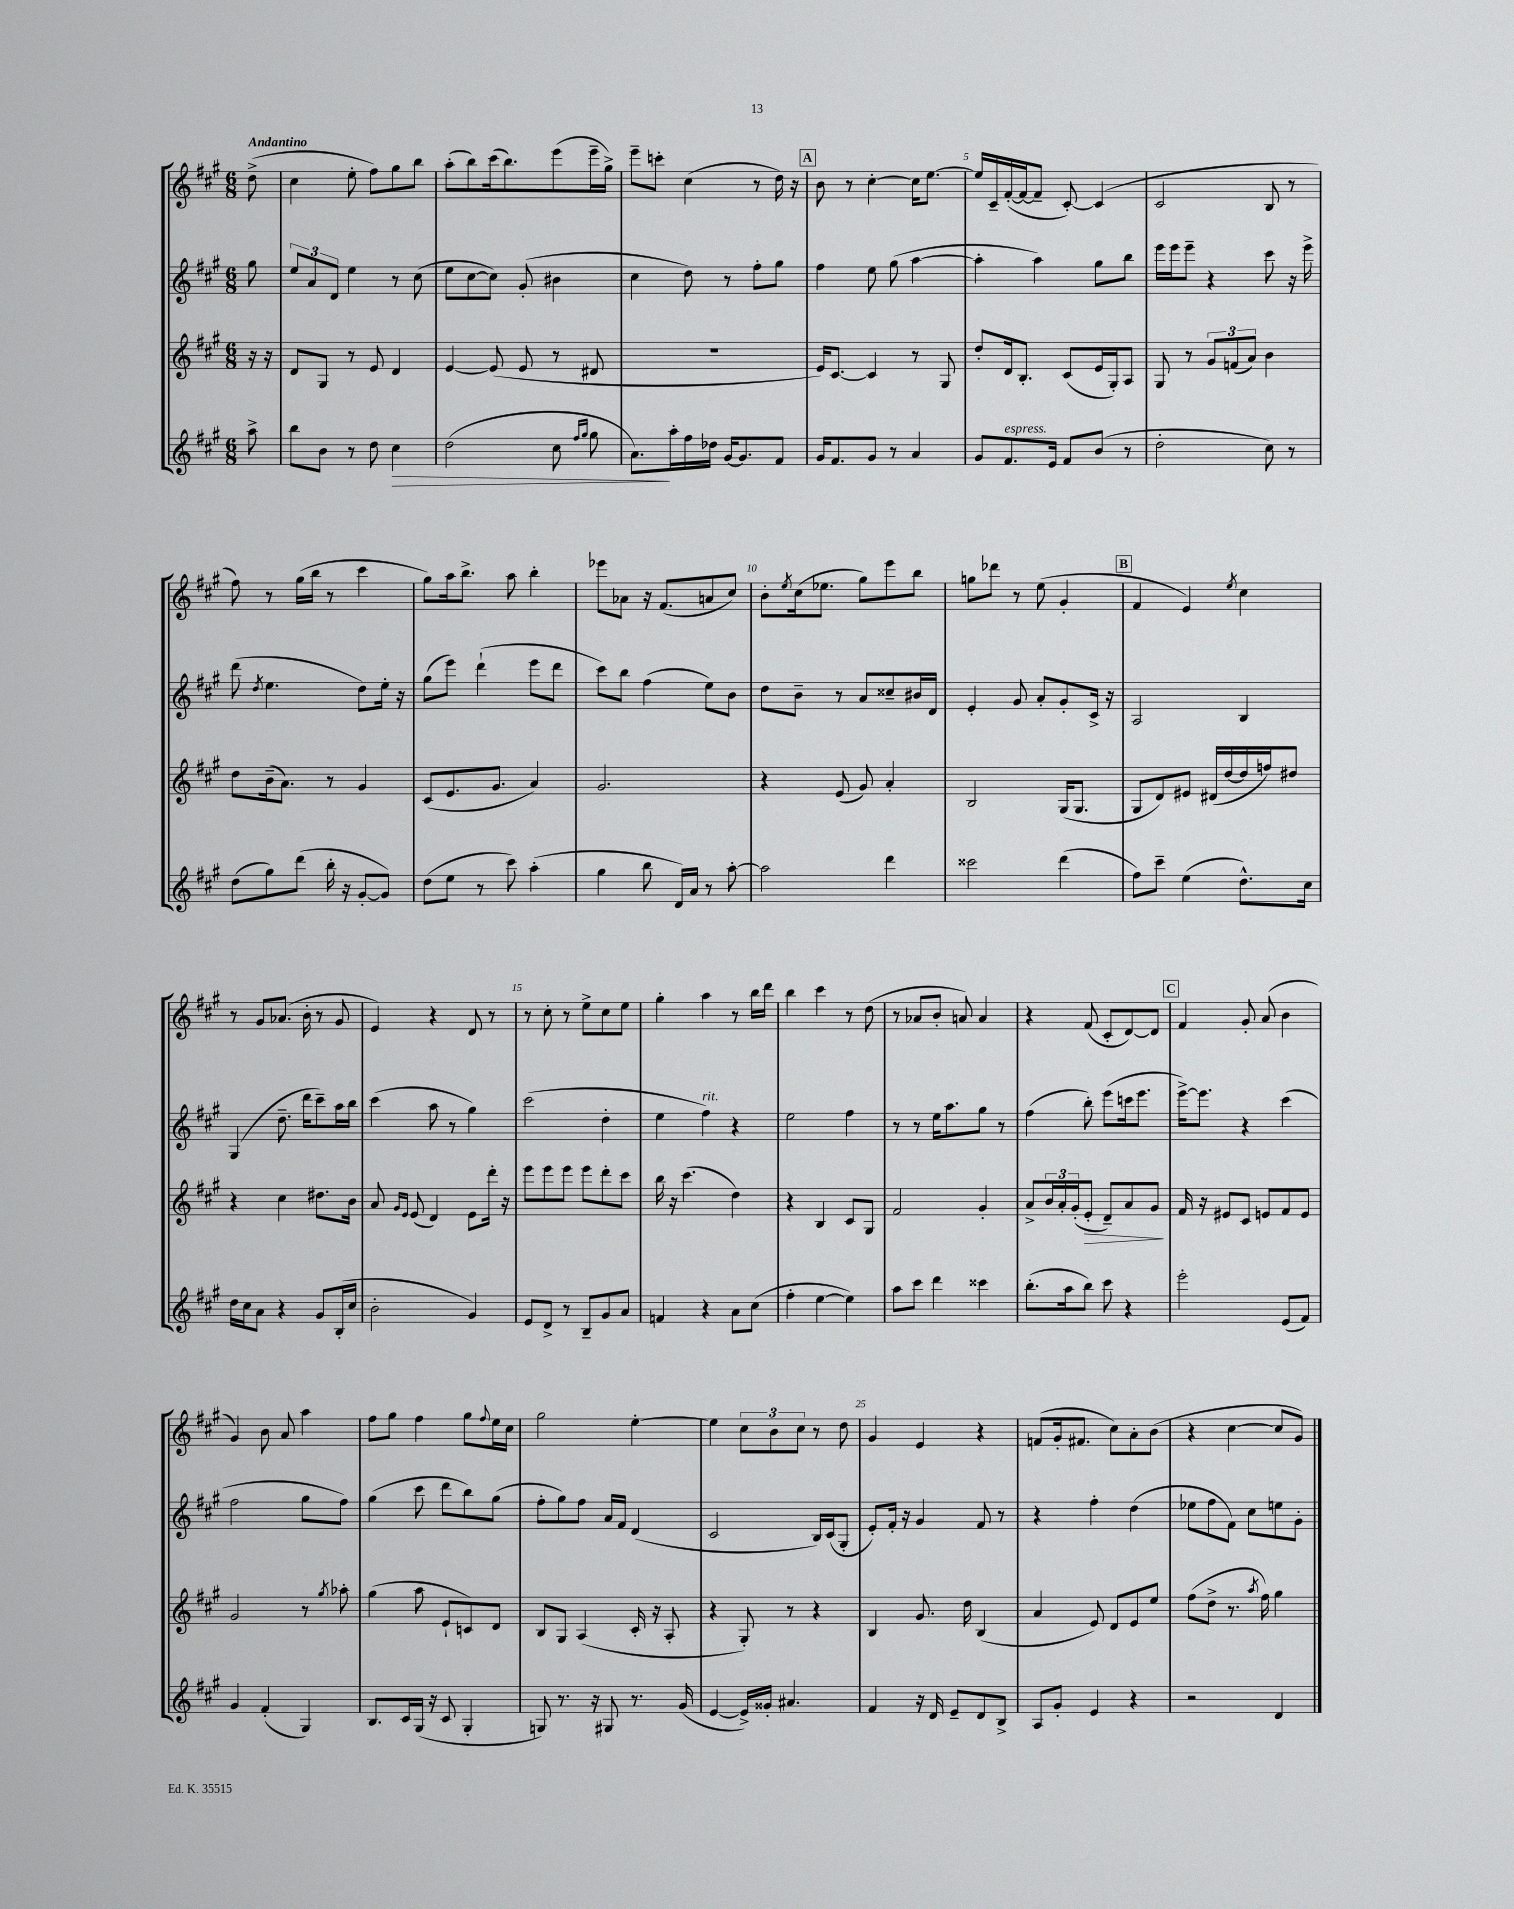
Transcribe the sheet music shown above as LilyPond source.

<<
\new StaffGroup <<
\new Staff = "s0" {
    \clef treble \key a \major \numericTimeSignature \time 6/8 \partial 8 \tempo "Andantino"
    d''8->( |
    cis''4 e''8-. fis''8) gis''8 b''8 |
    a''8-.( b''8) cis'''16( b''8.) e'''8( e'''16-- gis''16->) |
    e'''8-- c'''8-. cis''4( r8 d''16) r16 |
    \mark \markup { \box "A" } b'8 r8 cis''4~-. cis''16 e''8.~ |
    e''16 cis'16-- fis'16~-.( fis'16~ fis'8-- cis'8~-.) cis'4( |
    cis'2 b8 r8 |
    fis''8) r8 gis''16( b''16 r8 cis'''4 |
    gis''8) a''16 b''8.-> a''8 b''4-. |
    ees'''8 aes'8 r16 fis'8.( a'8 cis''8) |
    b'8-. \acciaccatura { e''8 } cis''16( ees''8. gis''8) e'''8 b''8 |
    g''8 des'''8 r8 e''8( gis'4-. |
    \mark \markup { \box "B" } fis'4 e'4) \acciaccatura { e''8 } cis''4 |
    r8 gis'8 aes'8.( b'16-. r8 gis'8 |
    e'4) r4 d'8 r8 |
    r8 cis''8-. r8 e''8-> cis''8 e''8 |
    gis''4-. a''4 r8 b''16 d'''16 |
    b''4 cis'''4 r8 d''8( |
    r8 aes'8 b'8-. a'8) a'4 |
    r4 fis'8( cis'8-. d'8~) d'8 |
    \mark \markup { \box "C" } fis'4 gis'8-. a'8( b'4 |
    gis'4) b'8 a'8 a''4 |
    fis''8 gis''8 fis''4 gis''8 \appoggiatura { fis''8 } e''16 cis''16 |
    gis''2 e''4~-. |
    e''4 \tuplet 3/2 { cis''8 b'8 cis''8 } r8 d''8 |
    gis'4 e'4 r4 |
    f'8( gis'16-. fis'8. cis''8) a'8-. b'8( |
    r4 cis''4~ cis''8 gis'8) \bar "|." |
}
\new Staff = "s1" {
    \clef treble \key a \major \numericTimeSignature \time 6/8 \partial 8
    gis''8 |
    \tuplet 3/2 { e''8 a'8 d'8 } e''4 r8 cis''8( |
    e''8 cis''8~ cis''8) gis'8-.( bis'4 |
    cis''4 d''8) r8 fis''8-. gis''8 |
    \mark \markup { \box "A" } fis''4 e''8 gis''8( a''4~ |
    a''4-. a''4) gis''8 b''8 |
    e'''16 e'''16 e'''8-- r4 cis'''8 r16 e'''16-> |
    d'''8( \acciaccatura { d''8 } e''4. d''8) e''16-. r16 |
    gis''8( e'''8) d'''4-!( e'''8 d'''8 |
    cis'''8) b''8 fis''4( e''8) b'8 |
    d''8 b'8-- r8 a'8 cisis''8-- bis'16 d'16 |
    e'4-. gis'8 a'8-. gis'8-. cis'16-> r16 |
    \mark \markup { \box "B" } a2 b4 |
    gis4( d''8.-- d'''16 cis'''8--) a''16 b''16 |
    cis'''4( a''8 r8 gis''4) |
    cis'''2( d''4-. |
    e''4 fis''4^\markup { \italic "rit." }) r4 |
    e''2 fis''4 |
    r8 r8 e''16 a''8. gis''8 r8 |
    fis''4( b''8-.) e'''8( c'''16 e'''8. |
    \mark \markup { \box "C" } e'''16~->) e'''8. r4 cis'''4( |
    fis''2 gis''8 fis''8) |
    gis''4( cis'''8 d'''8 b''8) gis''8( |
    fis''8-. gis''8) fis''8 a'16 fis'16 d'4( |
    cis'2 b16) cis'16( gis8-. |
    e'8-.) fis'16-. r16 gis'4 fis'8 r8 |
    r4 fis''4-. d''4( |
    ees''8 fis''8 fis'8) cis''8 e''8 gis'8-. \bar "|." |
}
\new Staff = "s2" {
    \clef treble \key a \major \numericTimeSignature \time 6/8 \partial 8
    r16 r16 |
    d'8 gis8 r8 e'8 d'4 |
    e'4~ e'8( e'8 r8 dis'8 |
    R2. |
    \mark \markup { \box "A" } e'16) cis'8.~ cis'4 r8 gis8 |
    d''8-. d'16 b8.-. cis'8( e'16 gis16-.) a8 |
    gis8 r8 \tuplet 3/2 { gis'8 f'8( a'8) } b'4 |
    d''8 b'16--( a'8.) r8 gis'4 |
    cis'8( e'8. gis'8. a'4) |
    gis'2. |
    r4 e'8( gis'8) a'4-. |
    b2 gis16( gis8. |
    \mark \markup { \box "B" } gis8 d'8) eis'8 dis'16( d''16~ d''16 f''16) dis''8 |
    r4 cis''4 dis''8. b'16 |
    a'8 \grace { gis'16 e'16 } e'8( d'4) e'8 d'''16-. r16 |
    e'''8 e'''8 e'''8 e'''8 d'''8-. cis'''8 |
    b''16 r16 cis'''4.( d''4) |
    r4 b4 cis'8 gis8 |
    fis'2 gis'4-. |
    a'8-> \tuplet 3/2 { b'16 a'16-. gis'16-.( } e'8-.\> d'8--) a'8 gis'8\! |
    \mark \markup { \box "C" } fis'16 r16 eis'8 cis'8 e'8 fis'8 e'8 |
    gis'2 r8 \acciaccatura { gis''8 } aes''8-. |
    gis''4( a''8 e'8-! c'8) d'8 |
    b8 gis8 a4( cis'16-. r16 a8-. |
    r4 gis8-.) r8 r4 |
    b4 gis'8. d''16 b4( |
    a'4 e'8) d'8 e'8 e''8 |
    fis''8( d''8-> r8. \acciaccatura { a''8 } fis''16) gis''4 \bar "|." |
}
\new Staff = "s3" {
    \clef treble \key a \major \numericTimeSignature \time 6/8 \partial 8
    a''8-> |
    b''8 b'8 r8 d''8 cis''4\> |
    d''2( cis''8 \grace { fis''16 gis''16 } gis''8 |
    a'8.\!) a''16-. fis''16 des''16 gis'16~ gis'8. fis'8 |
    \mark \markup { \box "A" } gis'16 fis'8. gis'8 r8 a'4 |
    gis'8 fis'8.^\markup { \italic "espress." } e'16 fis'8 b'8( r8 |
    d''2-. cis''8) r8 |
    d''8( gis''8) d'''8( b''16-. r16 gis'8~-. gis'8) |
    d''8( e''8 r8 cis'''8) a''4-.( |
    gis''4 b''8 d'16) a'16 r8 a''8~-. |
    a''2 d'''4 |
    cisis'''2 d'''4( |
    \mark \markup { \box "B" } fis''8) cis'''8-- e''4( d''8.-^) cis''16 |
    d''16 cis''16 a'8 r4 gis'8 b16-.( cis''16 |
    b'2-. gis'4) |
    e'8 d'8-> r8 b8-- gis'8 a'8 |
    f'4 r4 a'8 cis''8( |
    fis''4-. e''4~ e''4) |
    a''8 cis'''8 d'''4 cisis'''4 |
    b''8.-.( a''16 b''8) cis'''8 r4 |
    \mark \markup { \box "C" } e'''2-. e'8( fis'8) |
    gis'4 fis'4-.( gis4) |
    b8. cis'16 gis16( r16 cis'8 gis4-. |
    g8) r8. r16 gis8 r8. gis'16( |
    e'4~ e'16->) gisis'16-. ais'4. |
    fis'4 r16 d'16 e'8-- d'8 b8-> |
    a8 gis'8-. e'4 r4 |
    r2 d'4 \bar "|." |
}
>>
>>
\layout { \context { \Score \override BarNumber.break-visibility = ##(#f #t #t) barNumberVisibility = #(every-nth-bar-number-visible 5) } }
